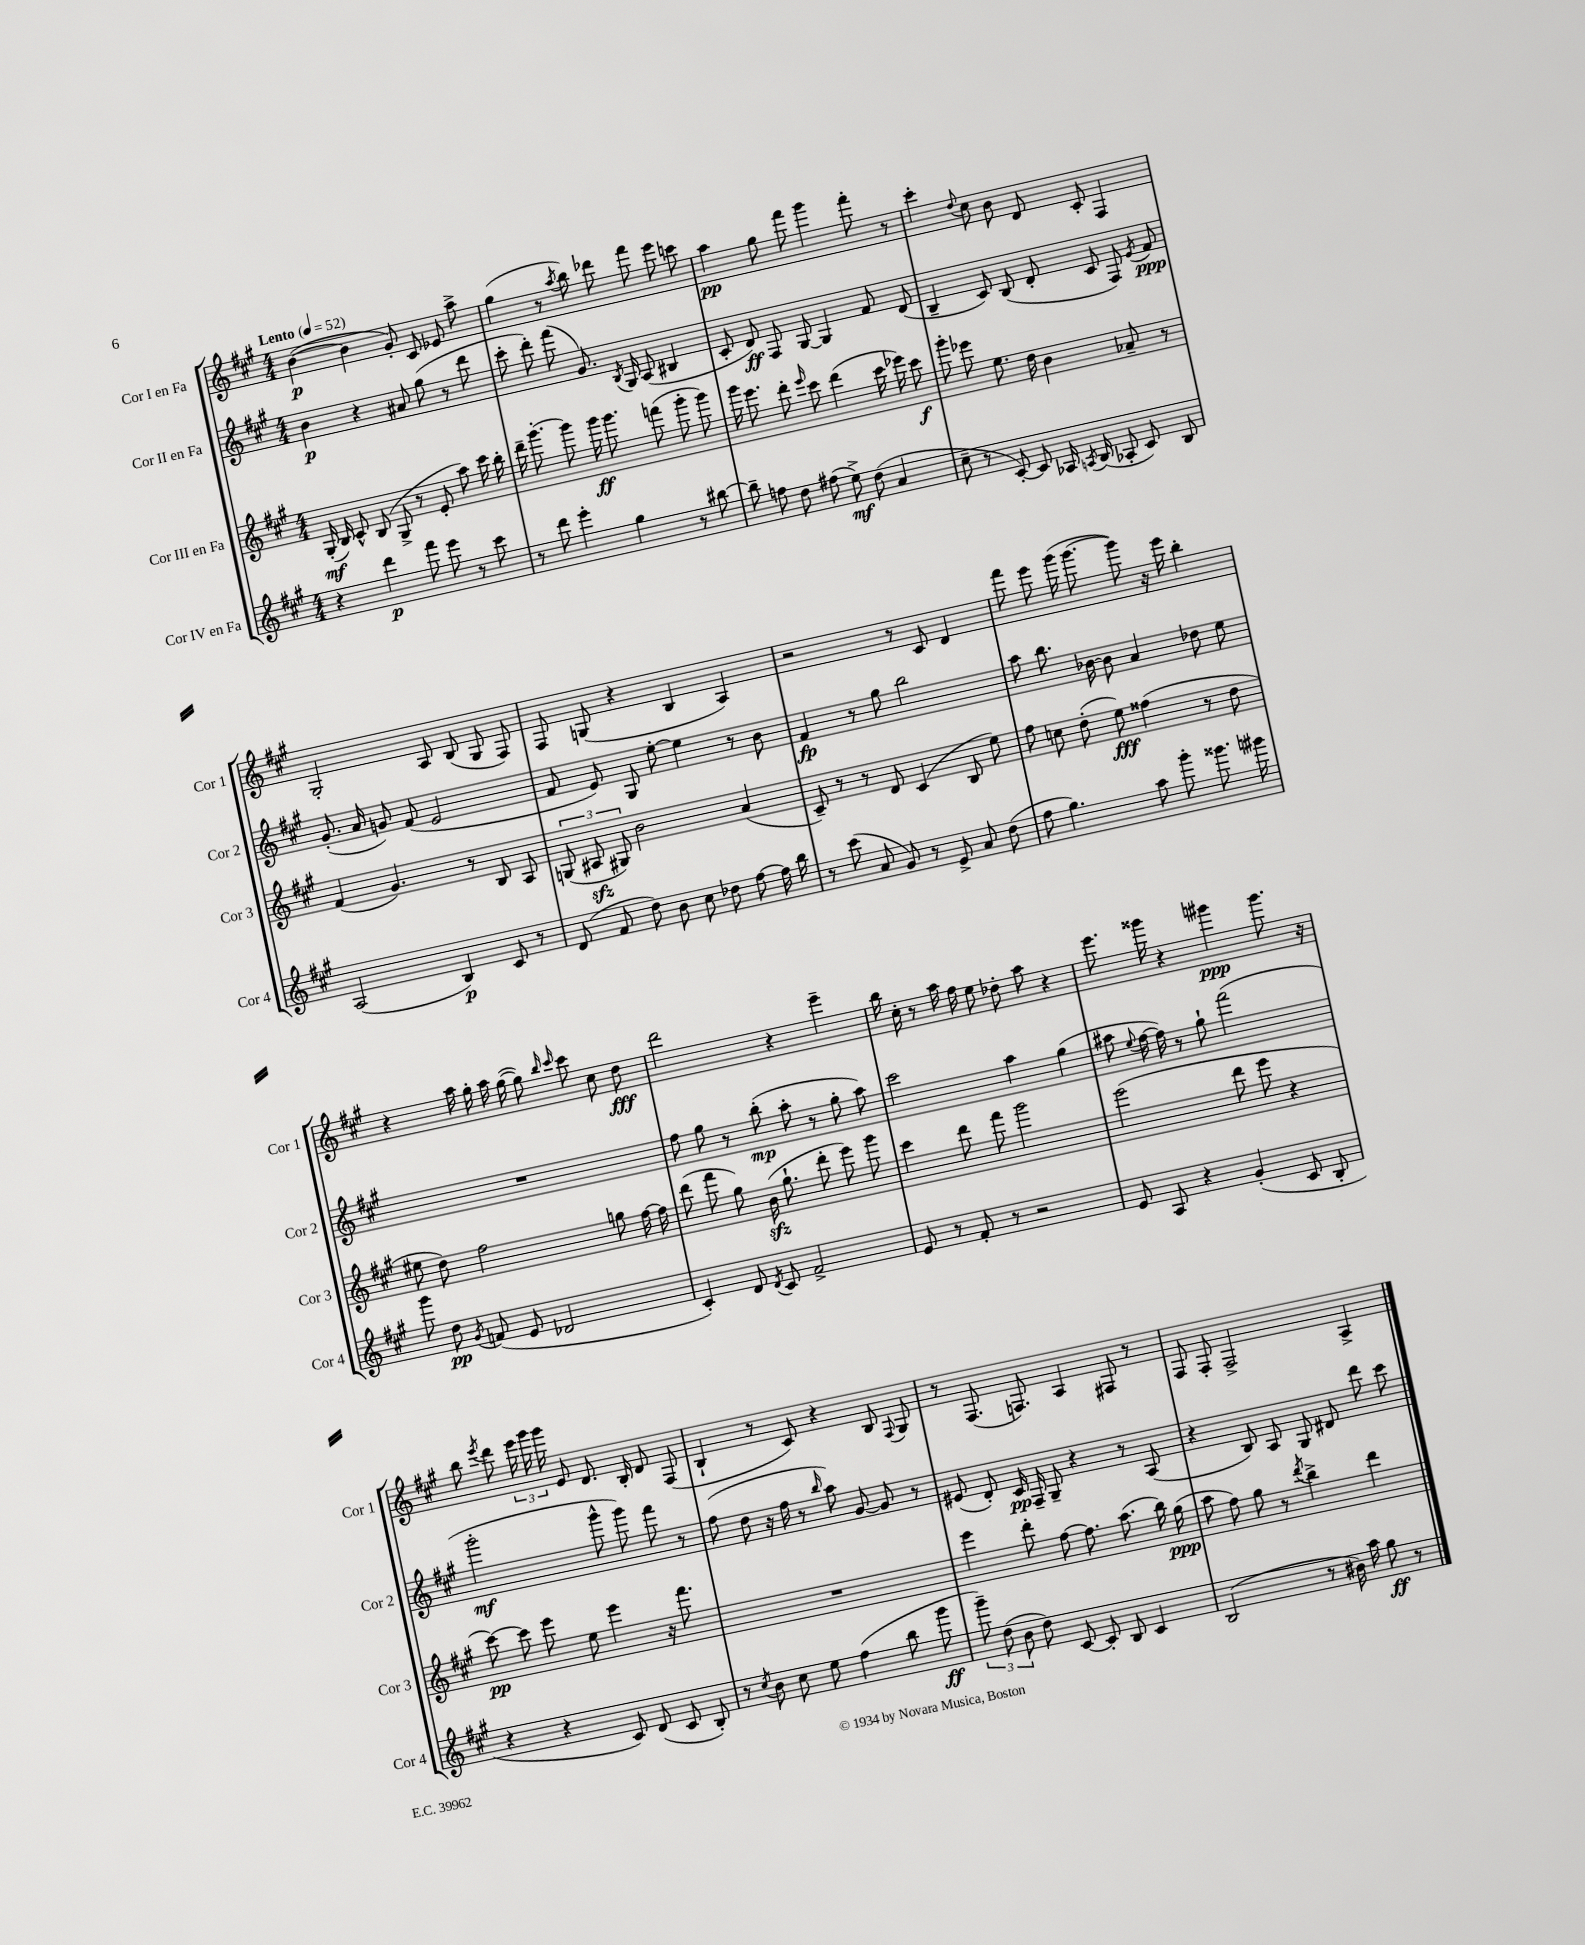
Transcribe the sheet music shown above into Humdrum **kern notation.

**kern	**dynam	**kern	**dynam	**kern	**dynam	**kern	**dynam
*part4	*part4	*part3	*part3	*part2	*part2	*part1	*part1
*staff4	*staff4	*staff3	*staff3	*staff2	*staff2	*staff1	*staff1
*I"Cor IV en Fa	*	*I"Cor III en Fa	*	*I"Cor II en Fa	*	*I"Cor I en Fa	*
*I'Cor 4	*	*I'Cor 3	*	*I'Cor 2	*	*I'Cor 1	*
*clefG2	*	*clefG2	*	*clefG2	*	*clefG2	*
*k[f#c#g#]	*	*k[f#c#g#]	*	*k[f#c#g#]	*	*k[f#c#g#]	*
*M4/4	*	*M4/4	*	*M4/4	*	*M4/4	*
*MM52	*	*MM52	*	*MM52	*	*MM52	*
=1	=1	=1	=1	=1	=1	=1	=1
!	!	!	!	!	!	!LO:TX:a:B:t=Lento	!
4r	.	(16G#'/	mf	4b\	p	([4b\	p
.	.	16B/)	.	.	.	.	.
.	.	8c#^^/	.	.	.	.	.
4ddd\	p	(8B/	.	4r	.	4b\]	.
.	.	8G#^/	.	.	.	.	.
8fff#\	.	8r	.	8a#X/	.	8g#'/)	.
8eee\	.	8e'/	.	(8gg#\	.	8c#/	.
8r	.	8aa\)	.	8r	.	8e-X/	.
8ccc#\	.	16ccc#\	.	8ddd\	.	8aa^\	.
.	.	16bb'\	.	.	.	.	.
=2	=2	=2	=2	=2	=2	=2	=2
8r	.	16ddd~\	.	8ccc#'\	.	(4gg#\	.
.	.	[8.ggg#'\	.	.	.	.	.
8ddd\	.	.	.	8ddd'\)	.	.	.
4eee'\	.	8ggg#\]	.	(8fff#\	.	8r	.
.	.	.	.	.	.	8qaa/	.
.	.	16ggg#\	ff	8.g#/)	.	8bb\)	.
.	.	8.ggg#\	.	.	.	.	.
4gg#\	.	.	.	.	.	8ddd-X\	.
.	.	.	.	8qB/	.	.	.
.	.	.	.	16G#/	.	.	.
.	.	(8fffn\	.	(8A/	.	8fff#\	.
8r	.	8ggg#'\	.	4B#X/	.	8eee\	.
[8bb#X\	.	8ggg#\)	.	.	.	8cccn\	.
=3	=3	=3	=3	=3	=3	=3	=3
8bb#~\]	.	16ggg#\	.	8c#'/	.	4aa\	pp
.	.	8.eee\	.	.	.	.	.
8ffn\	.	.	.	8d/)	ff	.	.
8dd\	.	8ddd'\	.	8F#/	.	8gg#\	.
.	.	16qqeee/	.	.	.	.	.
(8ff#X\	.	8ccc#\	.	[8G#/	.	8fff#\	.
8ee^\)	mf	(4ddd\	.	4G#/]	.	4ggg#\	.
(8dd\	.	.	.	.	.	.	.
4a/	.	16ccc#\	.	8f#/	.	8fff#'\	.
.	.	16eee-X\)	.	.	.	.	.
.	.	8ccc#\	f	(8d/	.	8r	.
=4	=4	=4	=4	=4	=4	=4	=4
8cc#~\	.	8ggg#'\	.	4B~/	.	4ccc#'\	.
8r	.	8eee-X\	.	.	.	.	.
.	.	.	.	.	.	8qqdd/	.
[8c#'/)	.	8.ee\	.	8c#/)	.	8cc#\	.
8c#/]	.	.	.	(8B/	.	8b\	.
.	.	16dd\	.	.	.	.	.
16A-X/	.	4b\	.	8d'/	.	8d/	.
8qAn/	.	.	.	.	.	.	.
(16B/	.	.	.	.	.	.	.
8A-X'/	.	.	.	8c#/	.	8c#'/	.
8c#/)	.	8a-X~/	.	8F#/)	.	4F#/	.
.	.	.	.	8qe/	.	.	.
8B/	.	8r	.	8f#/	ppp	.	.
!!LO:LB:g=z
=5	=5	=5	=5	=5	=5	=5	=5
(2A/	.	(4f#/	.	(8.g#'/	.	2G#'/	.
.	.	.	.	16a/	.	.	.
.	.	4.g#/)	.	8gn/)	.	.	.
.	.	.	.	(8f#/	.	.	.
4B/)	p	.	.	2e/	.	8A/	.
.	.	8r	.	.	.	(8B/	.
8c#/	.	8B/	.	.	.	8G#/	.
8r	.	8A/	.	.	.	8F#/)	.
=6	=6	=6	=6	=6	=6	=6	=6
(8d/	.	(12Gn/	.	8f#/	.	8F#/	.
.	.	12A#Xzz/	.	.	.	.	.
8f#/	.	.	.	8e/)	.	(8Gn/	.
.	.	12G#X/)	.	.	.	.	.
8dd\)	.	2b\	.	8G#/	.	4r	.
8b\	.	.	.	[8ee'\	.	.	.
8cc#\	.	.	.	4ee\]	.	4B/	.
8dd-X\	.	.	.	.	.	.	.
[8ff#\	.	(4a/	.	8r	.	4A/)	.
16ff#\]	.	.	.	8b\	.	.	.
16bb\	.	.	.	.	.	.	.
=7	=7	=7	=7	=7	=7	=7	=7
8r	.	8c#~/)	.	4f#/	fp	2r	.
(8ccc#\	.	8r	.	.	.	.	.
8a/	.	8r	.	8r	.	.	.
8g#/)	.	8d/	.	8gg#\	.	.	.
8r	.	(4c#/	.	2bb\	.	8r	.
8e^/	.	.	.	.	.	8c#/	.
8a/	.	8B/	.	.	.	4d/	.
(8dd\	.	8ee\)	.	.	.	.	.
=8	=8	=8	=8	=8	=8	=8	=8
8ff#\	.	8ff#\	.	8aa\	.	8fff#\	.
4.gg#\)	.	8ccn\	.	8.bb\	.	8eee\	.
.	.	(8dd'\	.	.	.	(16ggg#\	.
.	.	.	.	[16b-X\	.	[8.ggg#\	.
.	.	8ee\)	fff	8b-\]	.	.	.
8aa\	.	(4ff##X\	.	4a/	.	8ggg#\])	.
8ggg#'\	.	.	.	.	.	16r	.
.	.	.	.	.	.	16eee\	.
8.ggg##X\	.	8r	.	8dd-X\	.	4bb'\	.
.	.	8dd\	.	8ee\	.	.	.
16ggg#X\	.	.	.	.	.	.	.
!!LO:LB:g=z
=9	=9	=9	=9	=9	=9	=9	=9
8ggg#\	.	8ee#X\	.	1r	.	4r	.
8dd\	pp	8dd\)	.	.	.	.	.
8qg#/	.	.	.	.	.	.	.
(8fn/	.	2ff#\	.	.	.	16aa\	.
.	.	.	.	.	.	16gg#'\	.
8e/	.	.	.	.	.	16aa\	.
.	.	.	.	.	.	([16gg#\	.
2d-X/	.	.	.	.	.	8gg#\])	.
.	.	.	.	.	.	16qqbb/	.
.	.	.	.	.	.	16qqccc#/	.
.	.	.	.	.	.	8ccc#\	.
.	.	8ggn\	.	.	.	8cc#\	.
.	.	[16ff#\	.	.	.	8dd\	fff
.	.	16ff#\]	.	.	.	.	.
=10	=10	=10	=10	=10	=10	=10	=10
4c#'/)	.	(8ddd\	.	8ff#\	.	2ddd\	.
.	.	8fff#\	.	8gg#\	.	.	.
8d/	.	8gg#\)	.	8r	.	.	.
8qd/	.	.	.	.	.	.	.
8c#/	.	(16bzz\	.	(8bb'\	mp	.	.
.	.	8.gg#`\	.	.	.	.	.
2f#^/	.	.	.	8aa'\	.	4r	.
.	.	8ddd'\	.	8r	.	.	.
.	.	8eee\)	.	8gg#'\	.	4eee~\	.
.	.	8ggg#\	.	8aa\)	.	.	.
=11	=11	=11	=11	=11	=11	=11	=11
8e/	.	4ccc#\	.	2ccc#\	.	16bb\	.
.	.	.	.	.	.	16cc#'\	.
8r	.	.	.	.	.	8r	.
8f#'/	.	8ddd\	.	.	.	16aa\	.
.	.	.	.	.	.	16ff#\	.
8r	.	8fff#\	.	.	.	8ee\	.
2r	.	2ggg#\	.	4aa\	.	8dd-X'\	.
.	.	.	.	.	.	8aa\	.
.	.	.	.	(4gg#\	.	4r	.
=12	=12	=12	=12	=12	=12	=12	=12
8e/	.	(2eee\	.	8aa#X\	.	8.eee\	.
.	.	.	.	8qqee/	.	.	.
8A/	.	.	.	[16ff#\	.	.	.
.	.	.	.	16ff#\])	.	16ggg##X\	.
4r	.	.	.	8r	.	4r	.
.	.	.	.	8gg#`\	.	.	.
(4g#'/	.	8ddd\	.	(2fff#\	.	4ggg#X\	ppp
.	.	8eee\	.	.	.	.	.
8c#/	.	4r	.	.	.	8.ggg#\	.
8B'/	.	.	.	.	.	.	.
.	.	.	.	.	.	16r	.
!!LO:LB:g=z
=13	=13	=13	=13	=13	=13	=13	=13
4r	.	[8ccc#\)	pp	2ggg#'\	mf	8bb\	.
.	.	.	.	.	.	8qeee/	.
.	.	8ccc#\]	.	.	.	8ddd\	.
4r	.	8eee\	.	.	.	24eee\	.
.	.	.	.	.	.	24ggg#\	.
.	.	.	.	.	.	24ggg#\	.
.	.	8ee\	.	.	.	8e/	.
8c#/)	.	4eee\	.	8ggg#^^\	.	8.d/	.
(8d/	.	.	.	8ggg#\)	.	.	.
.	.	.	.	.	.	16B'/	.
8c#/	.	16r	.	8fff#\	.	8d/	.
.	.	8.fff#\	.	.	.	.	.
8B'/)	.	.	.	8r	.	(8F#/	.
=14	=14	=14	=14	=14	=14	=14	=14
8r	.	1r	.	(8ff#\	.	4B`/	.
8qcc#/	.	.	.	.	.	.	.
8b\	.	.	.	8dd\	.	.	.
8cc#\	.	.	.	16r	.	8r	.
.	.	.	.	16ff#\	.	.	.
8ee\	.	.	.	8r	.	8c#/)	.
.	.	.	.	16qqbb/	.	.	.
(4ff#\	.	.	.	8aa\)	.	4r	.
.	.	.	.	[8g#/	.	.	.
8bb\	.	.	.	8g#/]	.	8B/	.
.	.	.	.	.	.	8qqF#/	.
8ggg#\	ff	.	.	8r	.	8G#/	.
=15	=15	=15	=15	=15	=15	=15	=15
12ggg#~\)	.	4eee\	.	(8e#X/	.	8r	.
(12dd\	.	.	.	.	.	.	.
.	.	.	.	8d'/)	.	(8.F#/	.
12b\	.	.	.	.	.	.	.
8dd\)	.	8ddd'\	.	16c#/	pp	.	.
.	.	.	.	16F#~/	.	8.Fn/)	.
[8c#/	.	[8ff#\	.	8G#~/	.	.	.
8c#'/]	.	8.ff#\]	.	4r	.	4A/	.
8B/	.	.	.	.	.	.	.
.	.	(8.aa\	.	.	.	.	.
4c#/	.	.	.	8r	.	8F#X/	.
.	.	16bb\)	.	(8A/	.	8r	.
.	.	(16gg#\	ppp	.	.	.	.
=16	=16	=16	=16	=16	=16	=16	=16
(2B/	.	8aa\	.	4r	.	8F#/	.
.	.	8ff#\)	.	.	.	8F#'/	.
.	.	8gg#\	.	8B/)	.	2F#^/	.
.	.	8r	.	8A/	.	.	.
.	.	8qddd/	.	.	.	.	.
8r	.	4bb^\	.	8G#/	.	.	.
16b#X\)	.	.	.	8d#X/	.	.	.
16aa\	.	.	.	.	.	.	.
8gg#\	ff	4ddd\	.	8ddd\	.	4A^/	.
8r	.	.	.	8ccc#\	.	.	.
==	==	==	==	==	==	==	==
*-	*-	*-	*-	*-	*-	*-	*-
